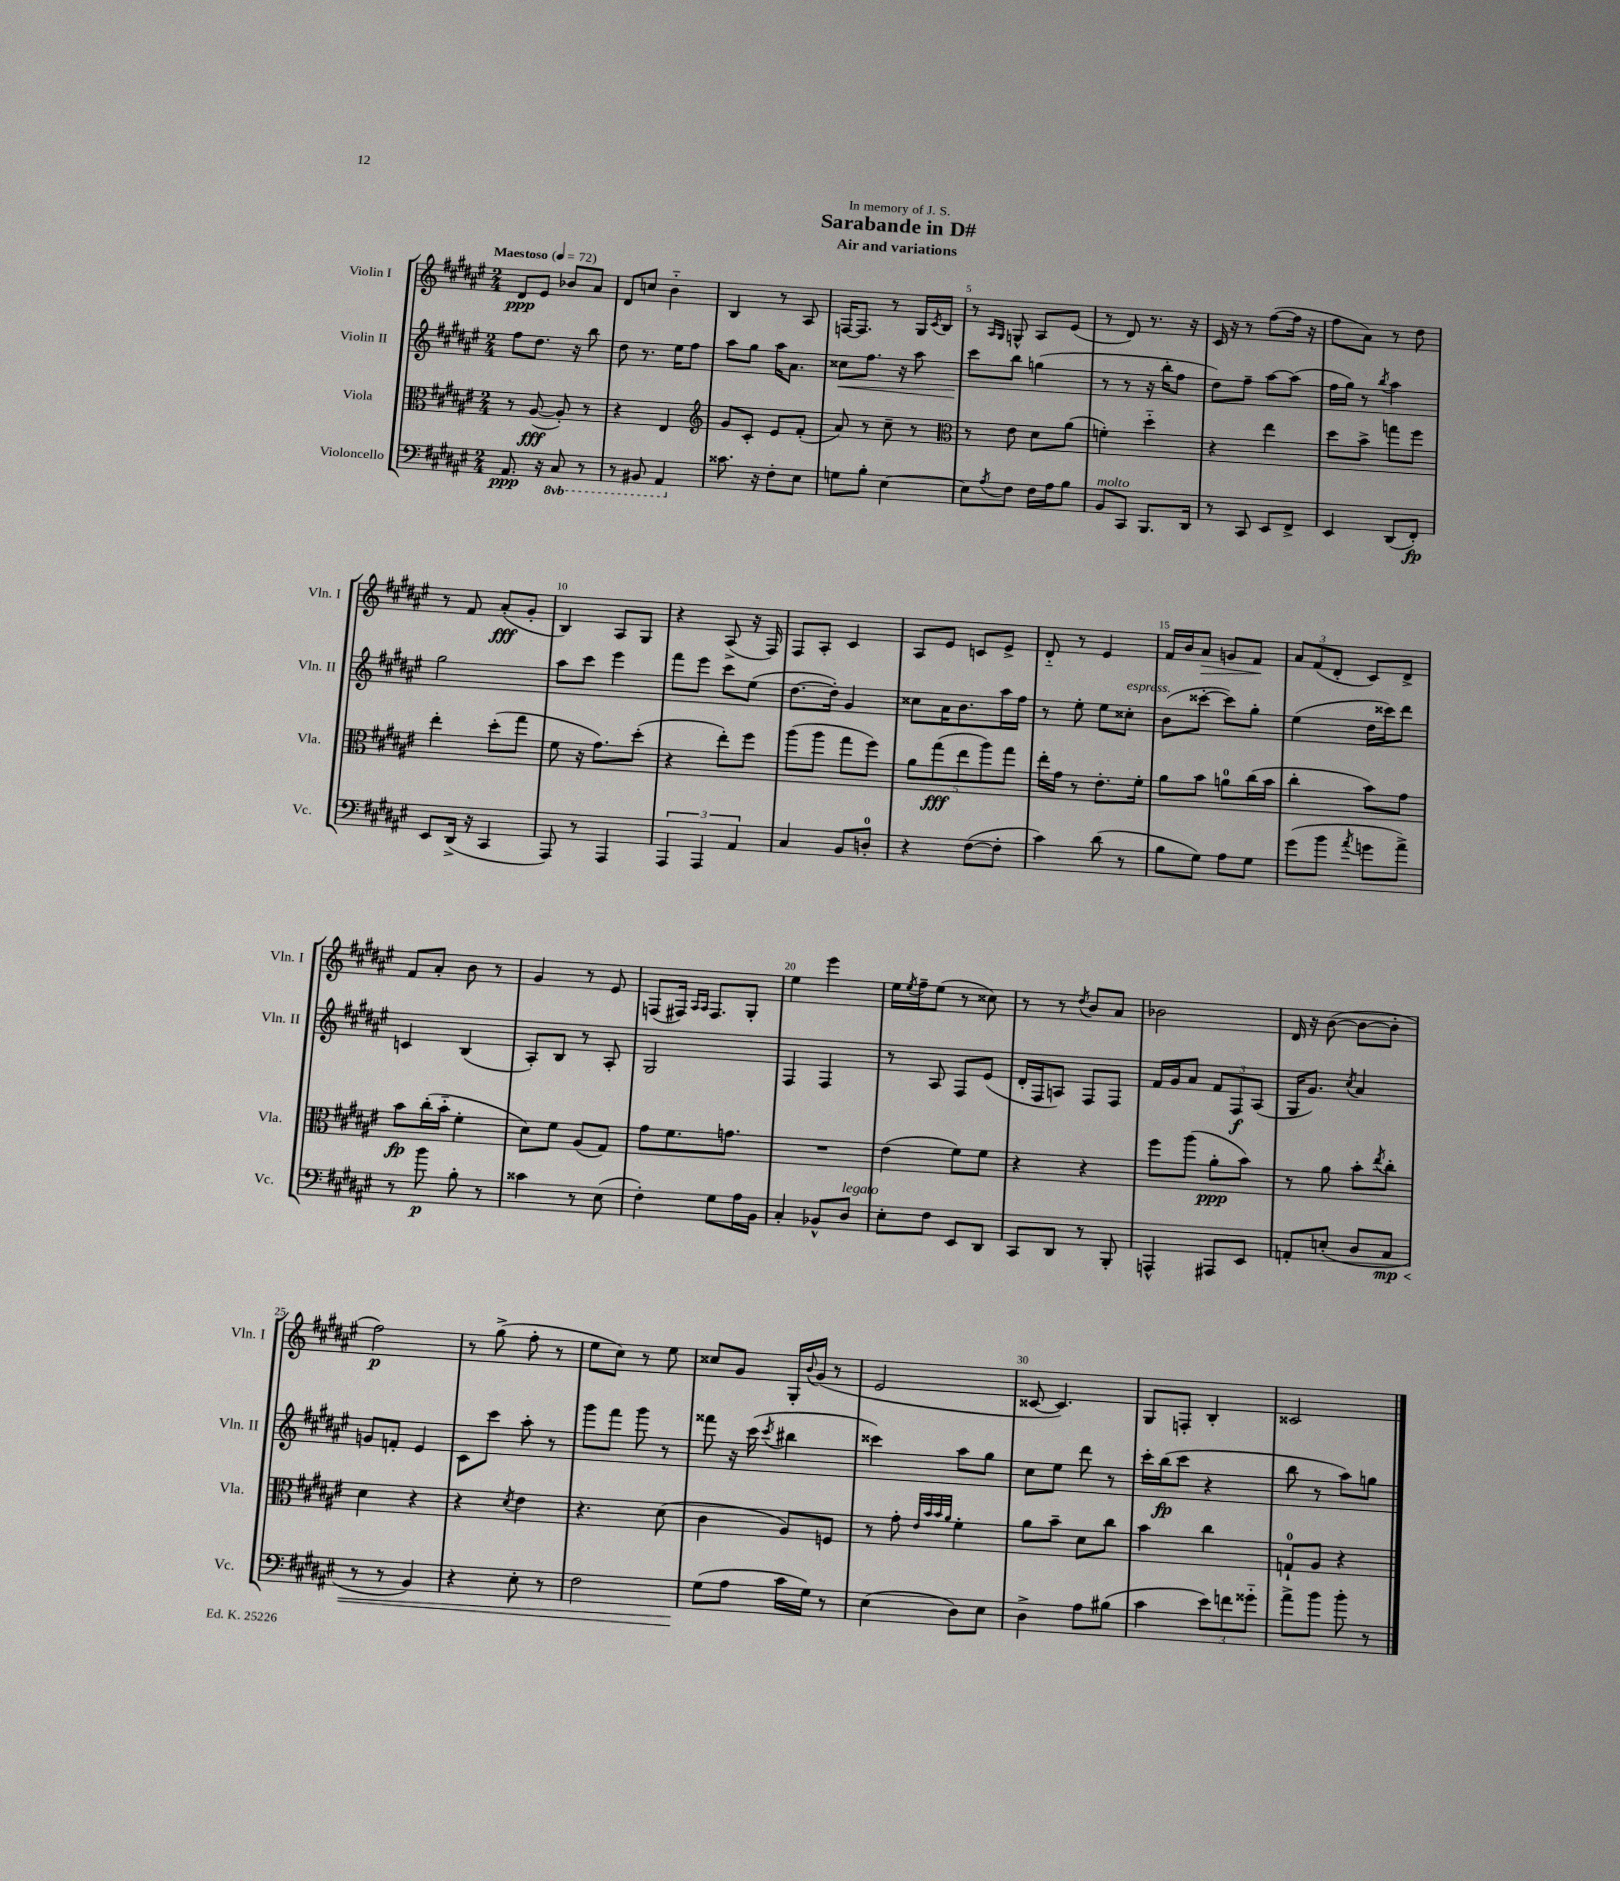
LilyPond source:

\header { title = "Sarabande in D#" subtitle = "Air and variations" dedication = "In memory of J. S." }
<<
\new StaffGroup <<
\new Staff = "s0" \with { instrumentName = "Violin I" shortInstrumentName = "Vln. I" } {
    \clef treble \key fis \major \numericTimeSignature \time 2/4 \tempo "Maestoso" 4 = 72
    dis'8\ppp eis'8 bes'8 ais'8 |
    dis'8 c''8 b'4-_ |
    b4 r8 ais8 |
    f16~ f8. r8 gis16 \acciaccatura { cis'8 } b16 |
    r8 \grace { ais16 gis16 } g8-^ ais8 eis'8( |
    r8 dis'8) r8. r16 |
    cis'16 r16 r8 fis''8~( fis''16 r16 |
    fis''8 ais'8) r8 dis''8 |
    r8 fis'8 ais'8-.\fff( gis'8-. |
    b4) ais8 gis8 |
    r4 ais8->( r16 fis16) |
    fis8 ais8-. cis'4 |
    ais8 eis'8 c'8 eis'8-> |
    dis'8-_ r8 eis'4 |
    fis'16 b'16 ais'8\> g'8 fis'8\! |
    \tuplet 3/2 { ais'8 fis'8( dis'8-. } cis'8) dis'8-> |
    fis'8 ais'8-. b'8 r8 |
    gis'4 r8 eis'8 |
    f8( fis16) \grace { ais16 ais16 } fis8. gis8-. |
    eis''4 eis'''4 |
    eis''16 \acciaccatura { eis''8 } fis''16-- eis''8( r8 cisis''8) |
    r8 r8 \acciaccatura { dis''8 } b'8 ais'8 |
    bes'2 |
    dis'16 r16 b'8~( b'8~ b'8-. |
    fis''2\p) |
    r8 gis''8->( fis''8-. r8 |
    eis''8 cis''8) r8 eis''8 |
    cisis''8 gis'8 gis16-. \appoggiatura { b'8 } gis'16( r8 |
    eis'2 |
    cisis'8~ cisis'4.) |
    gis8 f8-. b4-. |
    cisis'2 \bar "|." |
}
\new Staff = "s1" \with { instrumentName = "Violin II" shortInstrumentName = "Vln. II" } {
    \clef treble \key fis \major \numericTimeSignature \time 2/4
    fis''8 dis''8. r16 b''8 |
    dis''8 r8. eis''16 fis''8 |
    ais''8 gis''8 ais''16 ais'8. |
    cisis''8\< fis''8. r16 ais''8 |
    cis'''8\! b''8 g''4( |
    r8 r8 r16 b''16-. fis''8 |
    dis''8) fis''8-- ais''8~ ais''8( |
    fis''16 gis''16) r8 \acciaccatura { b''8 } ais''4 |
    gis''2 |
    ais''8 cis'''8 eis'''4 |
    fis'''8 eis'''8 cis'''8 eis''8( |
    dis''8.~ dis''16-.) gis'4 |
    cisis''8 ais'16 b'8. ais''16 fis''16 |
    r8 eis''8-. eis''8 cisis''8-.^\markup { \italic "espress." } |
    b'8( cisis'''8~-. cisis'''8) gis''8-. |
    eis''4( dis''16 cisis'''16) dis'''8 |
    c'4 b4( |
    ais8-.) b8 r8 ais8-. |
    gis2 |
    fis4 fis4 |
    r8 ais8 fis8 eis'8( |
    dis'16-. fis16 a8) fis8 fis8 |
    fis'16 gis'16 ais'8 \tuplet 3/2 { fis'8 fis8\f ais8( } |
    gis16 gis'8.) \acciaccatura { cis''8 } ais'4 |
    g'8 f'8-. eis'4 |
    cis'8 cis'''8 ais''8-. r8 |
    gis'''8 fis'''8 gis'''8 r8 |
    fisis'''8 r16 cis'''16( \acciaccatura { cis'''8 } bis''4 |
    cisis'''4) ais''8 gis''8 |
    cis''8 eis''8 dis'''8 r8 |
    cis'''16-. b''16\fp( cis'''8 r4 |
    b''8 r8 ais''8) g''8 \bar "|." |
}
\new Staff = "s2" \with { instrumentName = "Viola" shortInstrumentName = "Vla." } {
    \clef alto \key fis \major \numericTimeSignature \time 2/4
    r8 ais8~\fff( ais8-.) r8 |
    r4 eis4 |
    \clef treble gis'8 cis'8-. eis'8 fis'8-.( |
    ais'8) r8 cis''8-- r8 |
    \clef alto r8 eis'8 dis'8 ais'8( |
    f'4-.) dis''4-_ |
    r4 eis''4 |
    dis''8 b'8-> g''8 fis''8 |
    eis''4-. dis''8-.( gis''8 |
    fis'8 r16 gis'8.) dis''8-.( |
    r4 eis''8-.) fis''8 |
    ais''8( ais''8 gis''8 fis''8) |
    \tuplet 5/4 { ais'8 gis''8\fff( eis''8 ais''8) gis''8 } |
    eis''16-. gis'16 r8 eis'8.-. fis'16-. |
    ais'8 b'8 a'8-0 cis''16( b'16 |
    cis''4-. b'8) gis'8 |
    b'8\fp cis''16-.( b'16-_ fis'4-. |
    dis'8) fis'8 ais8( gis8) |
    gis'8 fis'8. g'8. |
    R2 |
    eis'4( fis'8) fis'8 |
    r4 r4 |
    fis''8 ais''8( ais'8-.\ppp b'8) |
    r8 ais'8 b'8-. \acciaccatura { eis''8 } cis''8-. |
    dis'4 r4 |
    r4 \acciaccatura { dis'8 } eis'4 |
    r4. dis'8( |
    cis'4 ais8) f8 |
    r8 gis'8-. \grace { eis'32 b'32 b'32 ais'32 } fis'4-. |
    ais'8 b'8-- dis'8 cis''8 |
    b'4 cis''4 |
    g8-0-! ais8 r4 \bar "|." |
}
\new Staff = "s3" \with { instrumentName = "Violoncello" shortInstrumentName = "Vc." } {
    \clef bass \key fis \major \numericTimeSignature \time 2/4 \set Staff.ottavationMarkups = #ottavation-simple-ordinals
    ais,8.\ppp r16 \ottava #-1 cis,8 r8 |
    r8 bis,,8 ais,,4 \ottava #0 |
    cisis'8. r16 fis8-. eis8 |
    g8 b8-. eis4~ |
    eis8 \acciaccatura { ais8 } fis8 fis16 ais16 b8 |
    b,8^\markup { \italic "molto" } cis,8 b,,8. dis,16 |
    r8 cis,8 eis,8 fis,8-> |
    eis,4 dis,8( fis,8-.\fp) |
    eis,8 dis,16->( r16 cis,4 |
    ais,,8) r8 ais,,4 |
    \tuplet 3/2 { ais,,4 ais,,4 ais,4 } |
    cis4 b,8 d8-0-. |
    r4 fis8~( fis8-. |
    cis'4) dis'8( r8 |
    b8 gis8) ais8 gis8 |
    gis'8( b'8 \acciaccatura { ais'8 } g'8 ais'8->) |
    r8 b'8\p b8-. r8 |
    cisis'4 r8 eis8( |
    fis4-.) gis8 ais16 b,16 |
    cis4-. bes,8-^ dis8^\markup { \italic "legato" } |
    eis8-. fis8 eis,8 dis,8 |
    cis,8 dis,8 r8 b,,8-. |
    a,,4-^ ais,,8 eis,8 |
    a,8-. e8-.( dis8 cis8\mp\< |
    r8 r8 b,4) |
    r4 eis8-. r8 |
    fis2 |
    gis8\!( ais8 cis'16 gis16) r8 |
    eis4( dis8) eis8 |
    dis4-> ais8 bis8( |
    cis'4 \tuplet 3/2 { eis'8) f'8 gisis'8-_ } |
    ais'8-> b'8 b'8-. r8 \bar "|." |
}
>>
>>
\layout { \context { \Score \override BarNumber.break-visibility = ##(#f #t #t) barNumberVisibility = #(every-nth-bar-number-visible 5) } }
